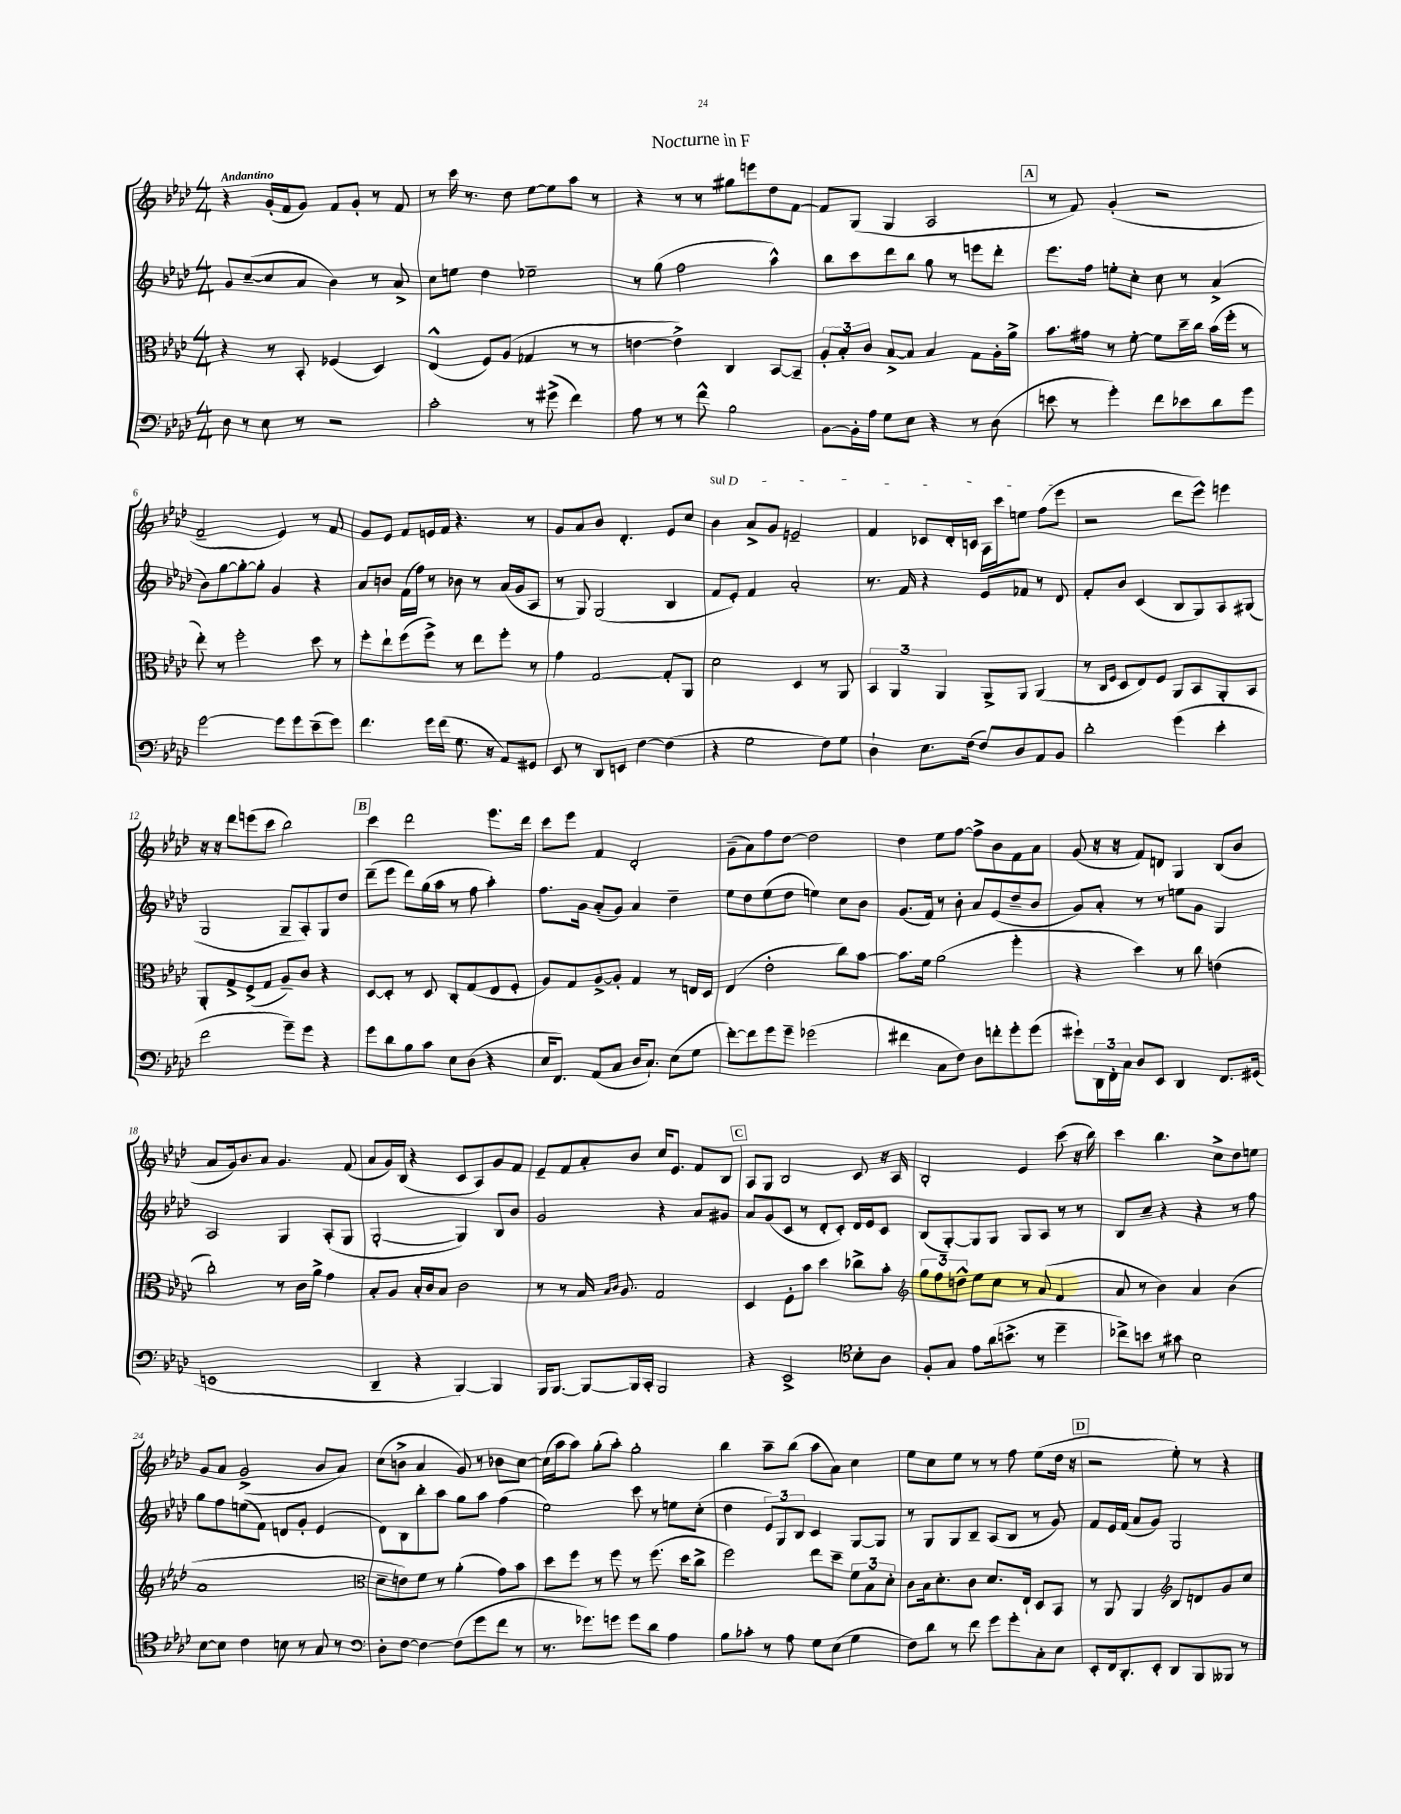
\header { title = "Nocturne in F" }
<<
\new StaffGroup <<
\new Staff = "s0" {
    \clef treble \key aes \major \numericTimeSignature \time 4/4 \tempo "Andantino"
    r4 g'16-.( f'16 g'8) f'8 g'8-. r8 f'8 |
    r8 c'''16 r8. des''8 ees''8~ ees''8 aes''8 r8 |
    r4 r8 r8 gis''8 e'''8 des''8 f'8~ |
    f'8 g8( g4 aes2 |
    \mark \markup { \box "A" } r8 f'8) g'4-.( r2 |
    f'2-- ees'4) r8 f'8 |
    g'8 ees'8 f'8 e'16 f'16 r4. r8 |
    g'8 aes'8 bes'8 des'4.-. ees'8 c''8 |
    \once \override TextSpanner.bound-details.left.text = \markup { \italic "sul D" } bes'4\startTextSpan aes'8-> g'8 e'2-- |
    f'4 ces'8 des'16-. c'16 aes16 c'''16 e''8 f''8( ees'''8\stopTextSpan |
    r2 des'''8 ees'''8-^) e'''4 |
    r16 r16 des'''8 e'''8( c'''8 bes''2) |
    \mark \markup { \box "B" } c'''4 des'''2 ees'''8. des'''16 |
    c'''8 ees'''8 f'4 des'2-. |
    g'8--( aes'8) f''8 des''8~ des''2 |
    des''4 ees''8 f''8~ f''8-> bes'8 f'8 aes'8 |
    g'8( r16 r16 f'8) d'8 g4 bes8( bes'8 |
    aes'8 g'16) bes'8. aes'8 g'4. f'8( |
    aes'8 g'16) bes16( r4 c'8 aes8) g'8 f'8 |
    ees'8-- f'8 aes'8-. bes'8 c''16 ees'8. f'8 bes8 |
    \mark \markup { \box "C" } aes8 g8 bes2 c'8 r16 aes16 |
    bes2-. ees'4 c'''8( r16 bes''16) |
    c'''4 bes''4. c''8-> des''8 e''8 |
    g'8 aes'8 g'2->( bes'8 aes'8) |
    c''8( b'8-> aes'4 g'8) r8 bes'8 c''8~ |
    c''16( aes''16 aes''8) g''8-.( aes''8-.) g''2-. |
    bes''4 aes''8-- bes''8( aes''8 aes'8) c''4 |
    ees''8 c''8 ees''8 r8 r8 f''8 ees''8( des''16 r16 |
    \mark \markup { \box "D" } r2 ees''8-.) r8 r4 \bar "|." |
}
\new Staff = "s1" {
    \clef treble \key aes \major \numericTimeSignature \time 4/4
    g'8 c''8~--( c''8 aes'8 bes'4) r8 aes'8-> |
    c''8 e''8 des''4 ees''2-- |
    r8 g''8( f''2 aes''4-^) |
    bes''8 c'''8 des'''8 bes''8 g''8 r8 e'''8 des'''8-. |
    \mark \markup { \box "A" } ees'''8. f''16 e''8-. c''8-. c''8 r8 aes'4->( |
    bes'8) g''8~ g''8~-. g''8-. g'4 r4 |
    aes'8 b'8 f'16( f''16) r8 bes'8 r8 aes'16( g'16 aes8 |
    r8 g8) g2( bes4 |
    f'8 ees'8-.) f'4 aes'2-. |
    r8. f'16 r4 ees'8 fes'8 r8 des'8 |
    f'8-. bes'8 c'4( bes8 g8) aes8 gis8( |
    g2 g8-- aes8-.) g8 des''8 |
    \mark \markup { \box "B" } des'''8--( ees'''8 des'''8) g''16( aes''16 r8 f''8 aes''4-.) |
    f''8. g'16 aes'8-.( g'8) aes'4 des''4-- |
    ees''8 des''8 ees''8( des''8 e''4) c''8 bes'8 |
    g'8.( f'16) r8 bes'8-. aes'8 ees'8( des''8-- bes'8 |
    g'8) aes'8-. r8 r8 e''8 g'8 g4 |
    aes2 g4 aes8-.( g8 |
    g2~-. g4) bes8 bes'8 |
    g'2 r4 aes'8 gis'8 |
    \mark \markup { \box "C" } aes'8 g'8( c'8 r8 des'8-. c'8-.) des'16 ees'16 c'8 |
    bes8( g8~-.) g8 g8 g8 aes8 r8 r8 |
    bes8 c''8-- r4 r4 r8 f''8 |
    g''8 f''8 e''8( f'8) d'8 g'8-. ees'4( |
    des'8) bes8 bes''8-. aes''8 g''8 aes''8 f''4( |
    ees''2) c'''8 r8 e''8 c''8-.( |
    des''4 \tuplet 3/2 { ees'8) g8 bes8 } c'4 g8~ g8 |
    r8 g8 g8 bes8-- aes8( bes8 r8 g'8) |
    \mark \markup { \box "D" } f'8 ees'16 f'16( aes'8 g'8) g2 \bar "|." |
}
\new Staff = "s2" {
    \clef alto \key aes \major \numericTimeSignature \time 4/4
    r4 r8 bes,8-. fes4( des4) |
    ees4-^( f8) aes8( ges4 r8 r8 |
    e'4~ e'4->) c4 bes,8~ bes,8-- |
    \tuplet 3/2 { aes8-. bes8-. c'8 } bes8~-> bes8 bes4 g8 aes16-. aes'16-> |
    \mark \markup { \box "A" } bes'8. gis'16 r8 f'8~-. f'8 des''16-- c''16 bes'16( f''16-. r8 |
    ees''8-.) r8 f''2-. des''8 r8 |
    f''8-. ees''8-! f''8( f''8->) r8 ees''8 f''8-. r8 |
    g'4 g2~ g8-. aes,8 |
    des'2 des4 r8 aes,8 |
    \tuplet 3/2 { bes,4 aes,4 aes,4 } aes,8-> aes,8 aes,4( |
    r8 \grace { c16 f16 } des8 ees8) f8 aes,8 bes,8 aes,8-. bes,8 |
    aes,8-. g8-> f8->( g8 aes8--) c'8 r4 |
    \mark \markup { \box "B" } des8~ des8-. r8 des8 c8-. g8( ees8 f8-. |
    aes8) g8 aes8~-> aes8-. g4 r8 e16 des16 |
    ees4( ees'2-. c''8) bes'8~ |
    bes'8. f'16 aes'2( f''4-. |
    r4 des''4) r8 c''8 e'4( |
    c''2-.) r8 c'16 aes'16-> g'4 |
    bes8-. aes8 bes16-. c'16 bes8 c'2 |
    r8 r8 bes16 \grace { bes16 c'16 } aes8. g2 |
    \mark \markup { \box "C" } des4 f8-. bes'8 des''4 ces''8-> bes'8-. |
    \clef treble \tuplet 3/2 { g''8 f''8 d''8-^ } ees''8 c''8 r8 aes'8( f'4 |
    aes'8 r8 bes'4) aes'4 bes'4( |
    aes'1 |
    \clef alto des'8-- e'8) f'8 r8 aes'4-.( g'8) bes'8 |
    des''8 f''8 r8 f''8 r8 f''8.( des''16 c''8-> |
    f''2) ees''8 des''8-- \tuplet 3/2 { f'8 bes8 des'8-. } |
    c'8 bes16 des'8.-. c'8 des'8. ees16-! des8 bes,8 |
    \mark \markup { \box "D" } r8 aes,8 aes,4 \clef treble bes8 d'8 g'8 c''8 \bar "|." |
}
\new Staff = "s3" {
    \clef bass \key aes \major \numericTimeSignature \time 4/4
    des8 r8 ees8 r8 r2 |
    c'2-. r8 gis'8->( f'4) |
    aes8 r8 r8 f'8-^ bes2 |
    bes,8~ bes,16-. aes16 g8 ees8 r4 r8 des8( |
    \mark \markup { \box "A" } e'8 r8 g'4-.) f'8 ees'8 des'8 g'8 |
    g'2~ g'8 g'8 ees'8--( g'8) |
    f'4. g'16 f'16( g8. r16 aes,8) gis,8 |
    ees,8 r8 des,8 e,8 f4~ f4( |
    r4 g2 f8) g8 |
    des4-! ees8. f16( f8) des8 aes,8 bes,8 |
    des'2-. g'4( ees'4-. |
    f'2 g'8--) g'8 r4 |
    \mark \markup { \box "B" } g'8 des'8 bes8 c'8 ees8 des8( r4 |
    ees16 f,8.) aes,8( c8 des16 c8.-!) ees8( g8 |
    f'8~-.) f'8 g'8 g'8-- ges'2( |
    fis'4 c8 f8) des8 f'8-. g'8-. g'8( |
    gis'8-!) \tuplet 3/2 { des,16 f,16-. c16 } des8 ees,8 des,4 f,8. gis,16( |
    e,1 |
    des,4-- r4 bes,,4~) bes,,4 |
    bes,,16 bes,,8.~ bes,,8~ bes,,16 c,16-. bes,,2 |
    \mark \markup { \box "C" } r4 ees,2-> \clef tenor bes8-. aes8 |
    f8-. g8 ees'8 aes'16( b'8.-> r8 des''4-- |
    ces''8->) b'8 r8 gis'8 bes2 |
    bes8~ bes8 c'4 b8 r8 g8 r8 |
    \clef bass des8-. f8~ f4~ f8( g'8 f'8 r8 |
    r8. ges'8.) g'8 g'8 des'8 aes4 |
    bes8 ces'8-. r8 aes8 g8 ees8( g4 |
    f8) des'8 r8 f'8 g'8 g'8-. c8-. ees8 |
    \mark \markup { \box "D" } ees,8-. f,16 des,8.-. ees,8-. des,8 bes,,8 beses,,8 r8 \bar "|." |
}
>>
>>
